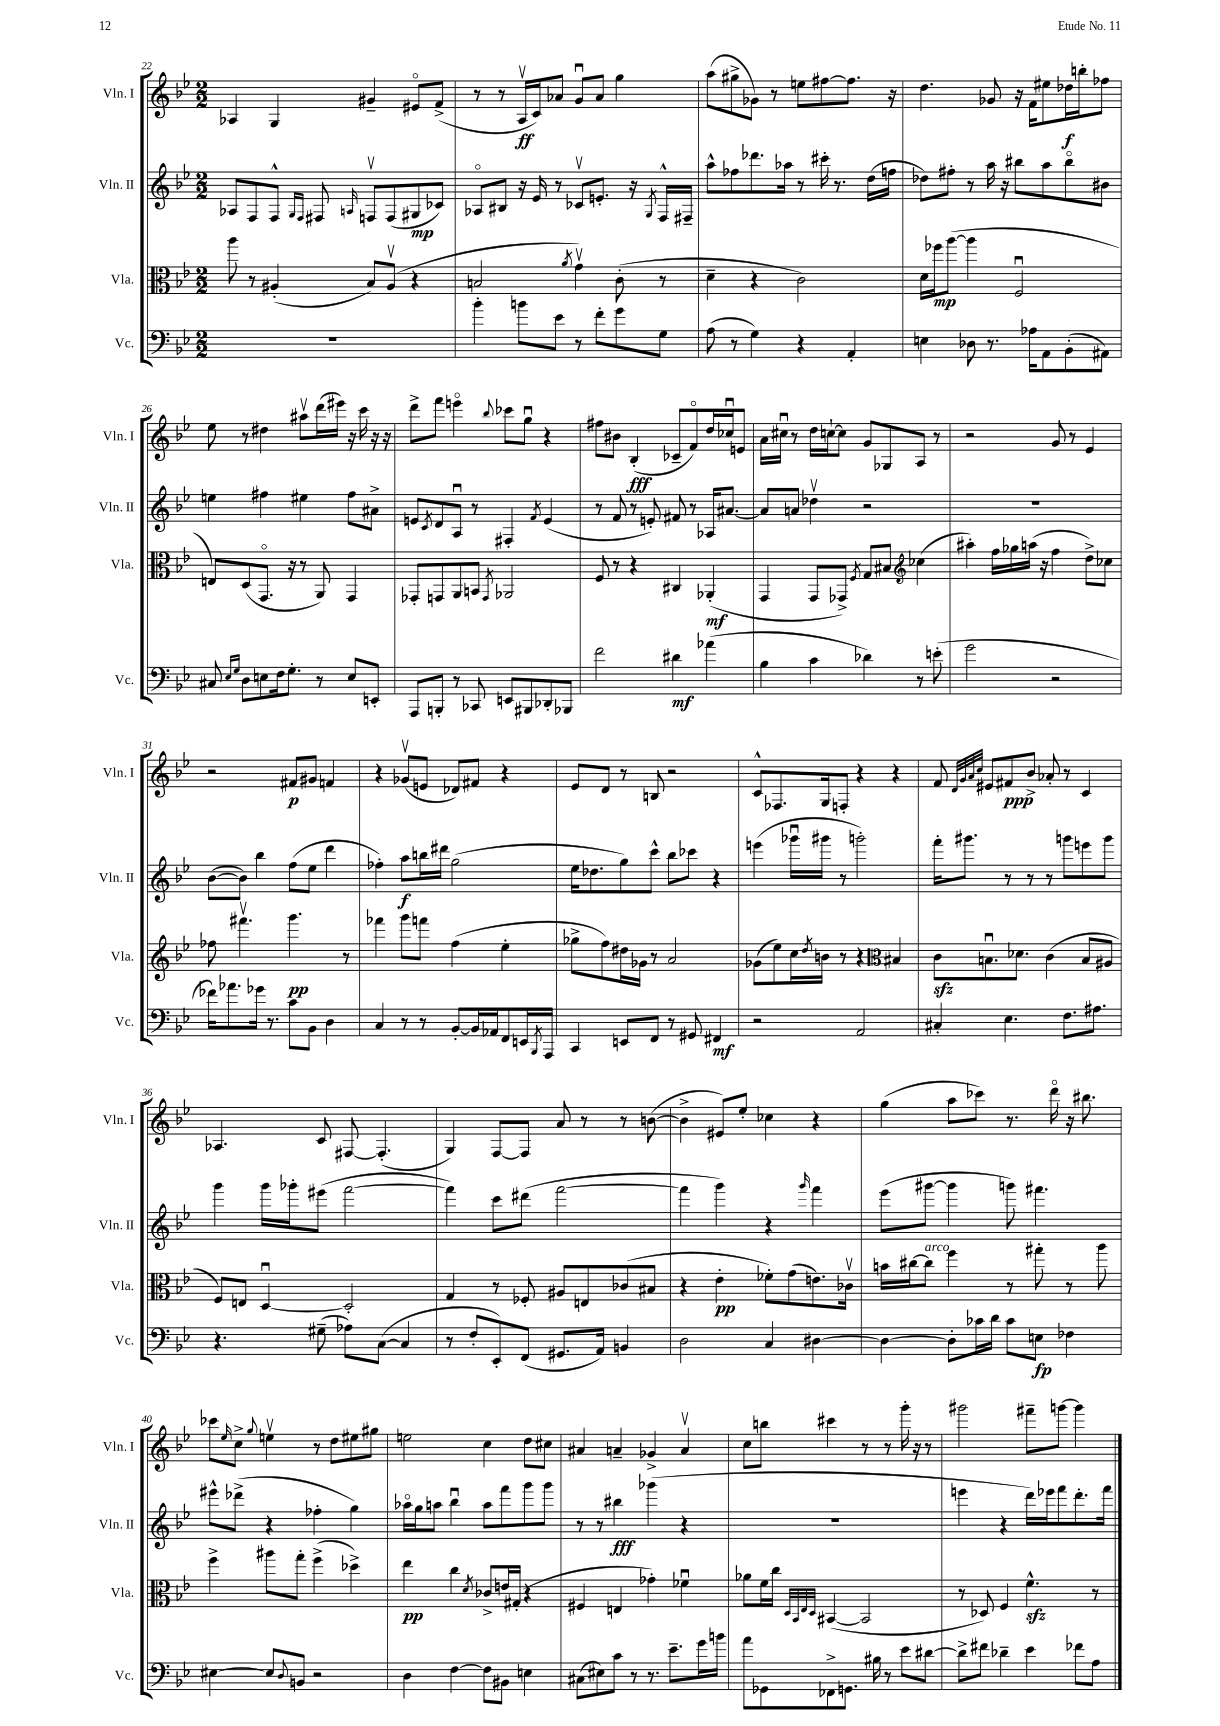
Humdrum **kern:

**kern	**kern	**kern	**kern
*staff4	*staff3	*staff2	*staff1
*clefF4	*clefC3	*clefG2	*clefG2
*k[b-e-]	*k[b-e-]	*k[b-e-]	*k[b-e-]
*M2/2	*M2/2	*M2/2	*M2/2
1r	8aa\	8A-/L	4A-/
.	8r	8F/	.
.	(4A#'/	8F^^/J	4G/
.	.	16qqG/LL	.
.	.	16qqF/JJ	.
.	.	8F#/	.
.	.	16qqA/	.
.	8B-/L)	8Fv/L	4g#~/
.	(8A#v/J	(8F/	.
.	4r	8G#/	8e#o/L
.	.	8c-/J)	(8f^/J
=	=	=	=
4b-'\	2B/	8A-o/L	8r
.	.	8B#/J	8r
8b\L	.	16r	16Av/LL
.	.	16e-/	16c/J)
8e-\J	.	8r	8a-/J
.	8qa/	.	.
8r	4gv\)	8c-v/L	8gu/L
8f'\L	.	8.e'/J	8a-/J
8g\	(8c'\	.	4gg\
.	.	16r	.
.	.	8qG/	.
8G\J	8r	16F^^/LL	.
.	.	16F#~/JJ	.
=	=	=	=
(8A\	4d~\	8aa^^\L	(8aa\L
8r	.	8ff-\	8gg#^\
4G\)	4r	8.ddd-\	8g-\J)
.	.	.	8r
.	.	16aa-\Jk	.
4r	2c\)	8r	8ee\L
.	.	16ccc#'\	[8ff#\
.	.	8.r	.
4AA'/	.	.	8.ff#\]J
.	.	(16dd\LL	.
.	.	16ff\JJ	16r
=	=	=	=
4E\	16d\LL	8dd-\L)	4.dd\
.	16ff-\J	.	.
.	([8aa\J	8ff#'\J	.
8D-\	4aa\]	8r	.
8.r	.	16aa\	8g-/
.	.	16r	.
.	2Fu/	8bb#\L	16r
16A-\LK	.	.	16f\LK
8AA\	.	8aa\	8ee#\
(8BB-'\	.	8bb#o\	16dd-\L
.	.	.	16bb'\J
8AA#\J)	.	8b#\J	8ff-\J
=	=	=	=
8C#/	8E/L)	4ee\	8ee-\
16qqE-/LL	.	.	.
16qqG/JJ	.	.	.
8D\L	(8D/	.	8r
8E\	8.GGo/J	4ff#\	4dd#\
16F\k	.	.	.
8.G'\J	16r	.	.
.	8r	4ee#\	8aa#v\L
8r	8AA/)	.	(16ddd\L
.	.	.	16eee#\JJ)
8E/L	4GG/	8ff#\L	16r
.	.	.	16ccc\
8EE'/J	.	8a#^\J	16r
.	.	.	16r
=	=	=	=
8AAA/L	8GG-'/L	8e/L	8ddd^\L
.	.	8qc/	.
8BBB'/J	8GG/	8d/	8fff\J
8r	8AA/	8Au/J	4eeeo\
8CC-/	8BB/J	8r	.
.	8qGG/	.	8qqbb-/
8EE/L	2AA-/	4F#'/	8ccc-\L
8BBB#/	.	.	8ggu\J
.	.	8qf/	.
8DD-'/	.	(4e/	4r
8BBB-/J	.	.	.
=	=	=	=
2f\	8F/	8r	8ff#\L
.	8r	8f/	8b#\J
.	4r	8r	(4B-'/
.	.	8e'/)	.
4d#\	4C#/	8f#/	8c-~/L
.	.	8r	8fo/)
(4a-\	(4AA-'/	16A-/LK	16dd/L
.	.	[8.a#/J	16cc-u/J
.	.	.	8e/J
=	=	=	=
4B-\	4GG/	8a#/]L	16a\LL
.	.	.	16cc#u\JJ
.	.	8a/J	8r
4c\	8GG/L	4dd-v\	16dd\LL
.	.	.	[16cc`\J
.	8GG-^/J)	.	8cc\]J
.	8qF/	.	.
4d-\)	8G/L	2r	8g/L
.	8B#/J	.	8G-/
*	*clefG2	*	*
8r	(4cc-\	.	8A/J
(8e'\	.	.	8r
=	=	=	=
2g\	4aa#'\)	1r	2r
.	16ff\LL	.	.
.	16gg-\	.	.
.	(16aa\JJ	.	.
.	16r	.	.
2r	4ff\	.	8g/
.	.	.	8r
.	8dd^\L)	.	4e-/
.	8cc-\J	.	.
=	=	=	=
16f-\LK)	8ff-\	([8b-\L	2r
8.a-\	.	.	.
.	4.fff#v\	8b-\]J)	.
16g-\Jk	.	4bb-\	.
8.r	.	.	.
8c\L	4.ggg\	(8ff\L	8f#/L
8BB-\J	.	8ee-\J	8g#/J
4D\	.	4ddd\	4f/
.	8r	.	.
=	=	=	=
4C/	4fff-\	4ff-'\)	4r
8r	8ggg\L	8aa\L	(8g-v/L
8r	8fff\J	16bb\L	8e/J
.	.	16ddd#\JJ	.
[8BB-'/L	(4ff\	(2gg\	8d-/L)
16BB-/]L	.	.	8f#/J
16AA-/J	.	.	.
8FF/	4ee-'\	.	4r
16EE/L	.	.	.
8qBBB-/	.	.	.
16AAA/JJ	.	.	.
=	=	=	=
4CC/	8gg-^\L	16ee-\LK	8e-/L
.	.	8.dd-\	.
.	8ff\)	.	8d/J
8EE/L	16dd#\L	8gg\)	8r
.	16g-\JJ	.	.
8FF/J	8r	8ccc^^\J	8B/
8r	2a/	8bb-\L	2r
8GG#/	.	8ccc-\J	.
4FF#/	.	4r	.
=	=	=	=
2r	(8g-\L	(4eee\	8c^^/L
.	8ee-\)	.	8.F-/
.	16cc\L	16ggg-u\LL	.
.	8qdd/	.	.
.	16b\JJ	16ggg#\JJ	16G/k
.	8r	8r	8F'/J
2AA/	4r	2ggg'\)	4r
*	*clefC3	*	*
.	4B#/	.	4r
=	=	=	=
4C#'/	8c\L	16fff'\LK	8f/
.	.	8.ggg#\J	.
.	.	.	32qqd/LLL
.	.	.	32qqg/
.	.	.	32qqa/
.	.	.	32qqcc/JJJ
.	8.Bu\	.	8e#/L
4.E-\	.	8r	8f#/
.	8.d-\J	.	.
.	.	8r	8b-^/J
.	(4c\	8r	8a-'/
8.F\L	.	8ggg\L	8r
.	8B/L	8eee\	4c/
8.A#\J	.	.	.
.	8A#/J	8ggg\J	.
=	=	=	=
4.r	8F/L)	4ggg\	4.A-/
.	8E/J	.	.
.	[4Du/	16ggg\LL	.
.	.	16ggg-'\J	.
(8G#~\	.	(8eee#\J	8c/
8A-\L)	2D'/]	[2fff\	[8F#/
([8C\J	.	.	(4.F#'/]
4C/]	.	.	.
=	=	=	=
8r	4G/	4fff\])	4G/)
8F'/L	.	.	.
8EE-'/)	8r	8ccc\L	[8F/L
(8FF/J	8F-'/	(8ddd#\J	8F/]J
8.GG#/L	8A#/L	[2fff\	8a/
.	8E/	.	8r
16AA/Jk)	.	.	.
4BB/	(8c-/	.	8r
.	8B#/J	.	([8b\
=	=	=	=
2D\	4r	4fff\]	4b^\]
.	4e-'\	4ggg\)	8e#/L)
.	.	.	8ee-'/J
4C/	8f-'\L)	4r	4cc-\
.	(8g\	.	.
.	.	16qqggg/	.
[4D#\	8.e\)	4fff\	4r
.	16c-v\Jk	.	.
=	=	=	=
4D#\_	16b\LL	(8eee-\L	(4gg\
.	[16cc#\J	.	.
.	8cc#\]J	[8ggg#\J	.
8D#'\]L	4ff\	4ggg#\]	8aa\L
16c-\L	.	.	8ccc-\J)
16d\JJ	.	.	.
8c-\L	8r	8ggg\)	8.r
8E\J	8gg#'\	4.fff#\	.
.	.	.	16dddo\
4F-\	8r	.	16r
.	.	.	8.bb#\
.	8aa\	.	.
=	=	=	=
[4E#\	4ff^\	8eee#^^\L	8ccc-\L
.	.	.	16qqee-/
.	.	(8ddd-^\J	8cc^\J
.	.	.	8qqgg/
8E#/]L	8aa#\L	4r	4eev\
8qqD/	.	.	.
8BB/J	8gg'\J	.	.
2r	(4ff^\	4ff-'\	8r
.	.	.	8dd\L
.	4dd-^\)	4gg\)	8ee#\
.	.	.	8gg#\J
=	=	=	=
4D\	4ee-\	16aa-o\LL	2ee\
.	.	16gg\J	.
.	.	8aa\J	.
[4F\	4cc\	4bb-u\	.
.	8qd/	.	.
8F\]L	8c-^/L	8aa\L	4cc\
8BB#\J	16e/L	8fff\	.
.	(16G#'/JJ	.	.
4E\	4r	8ggg\	8dd\L
.	.	8ggg\J	8cc#\J
=	=	=	=
(8C#\L	4F#/	8r	4a#/
8E#\)	.	8r	.
8c\J	4E/	4bb#\	4a~/
8r	.	.	.
8.r	4g-'\)	(4ggg-\	4g-^/
8.e-~\L	.	.	.
.	4f-u\	4r	4av/
16g\L	.	.	.
16b\JJ	.	.	.
=	=	=	=
8a\L	8a-\L	1r	8cc\L
8GG-\	16f\L	.	8bb\J
.	16cc\JJ	.	.
.	32qqD/LLL	.	.
.	32qqBB-/	.	.
.	32qqE-/	.	.
.	32qqD/JJJ	.	.
8FF-^\	([4BB#/	.	4ccc#\
8.GG\J	.	.	.
.	2BB#/]	.	8r
16B#\	.	.	.
8r	.	.	8r
8e-\L	.	.	16ggg'\
.	.	.	16r
[8d#\J	.	.	8r
=	=	=	=
8d#^\]L	8r	4eee\	2ggg#\
8f#\J	8D-/)	.	.
4d-~\	4F/	4r	.
4e-\	4.f^^\	16ddd\LL)	8fff#~\L
.	.	16eee-\J	.
.	.	8fff\	[8ggg\J
8f-\L	.	8.ddd'\	4ggg\]
8A\J	8r	.	.
.	.	16fff\Jk	.
==	==	==	==
*-	*-	*-	*-
